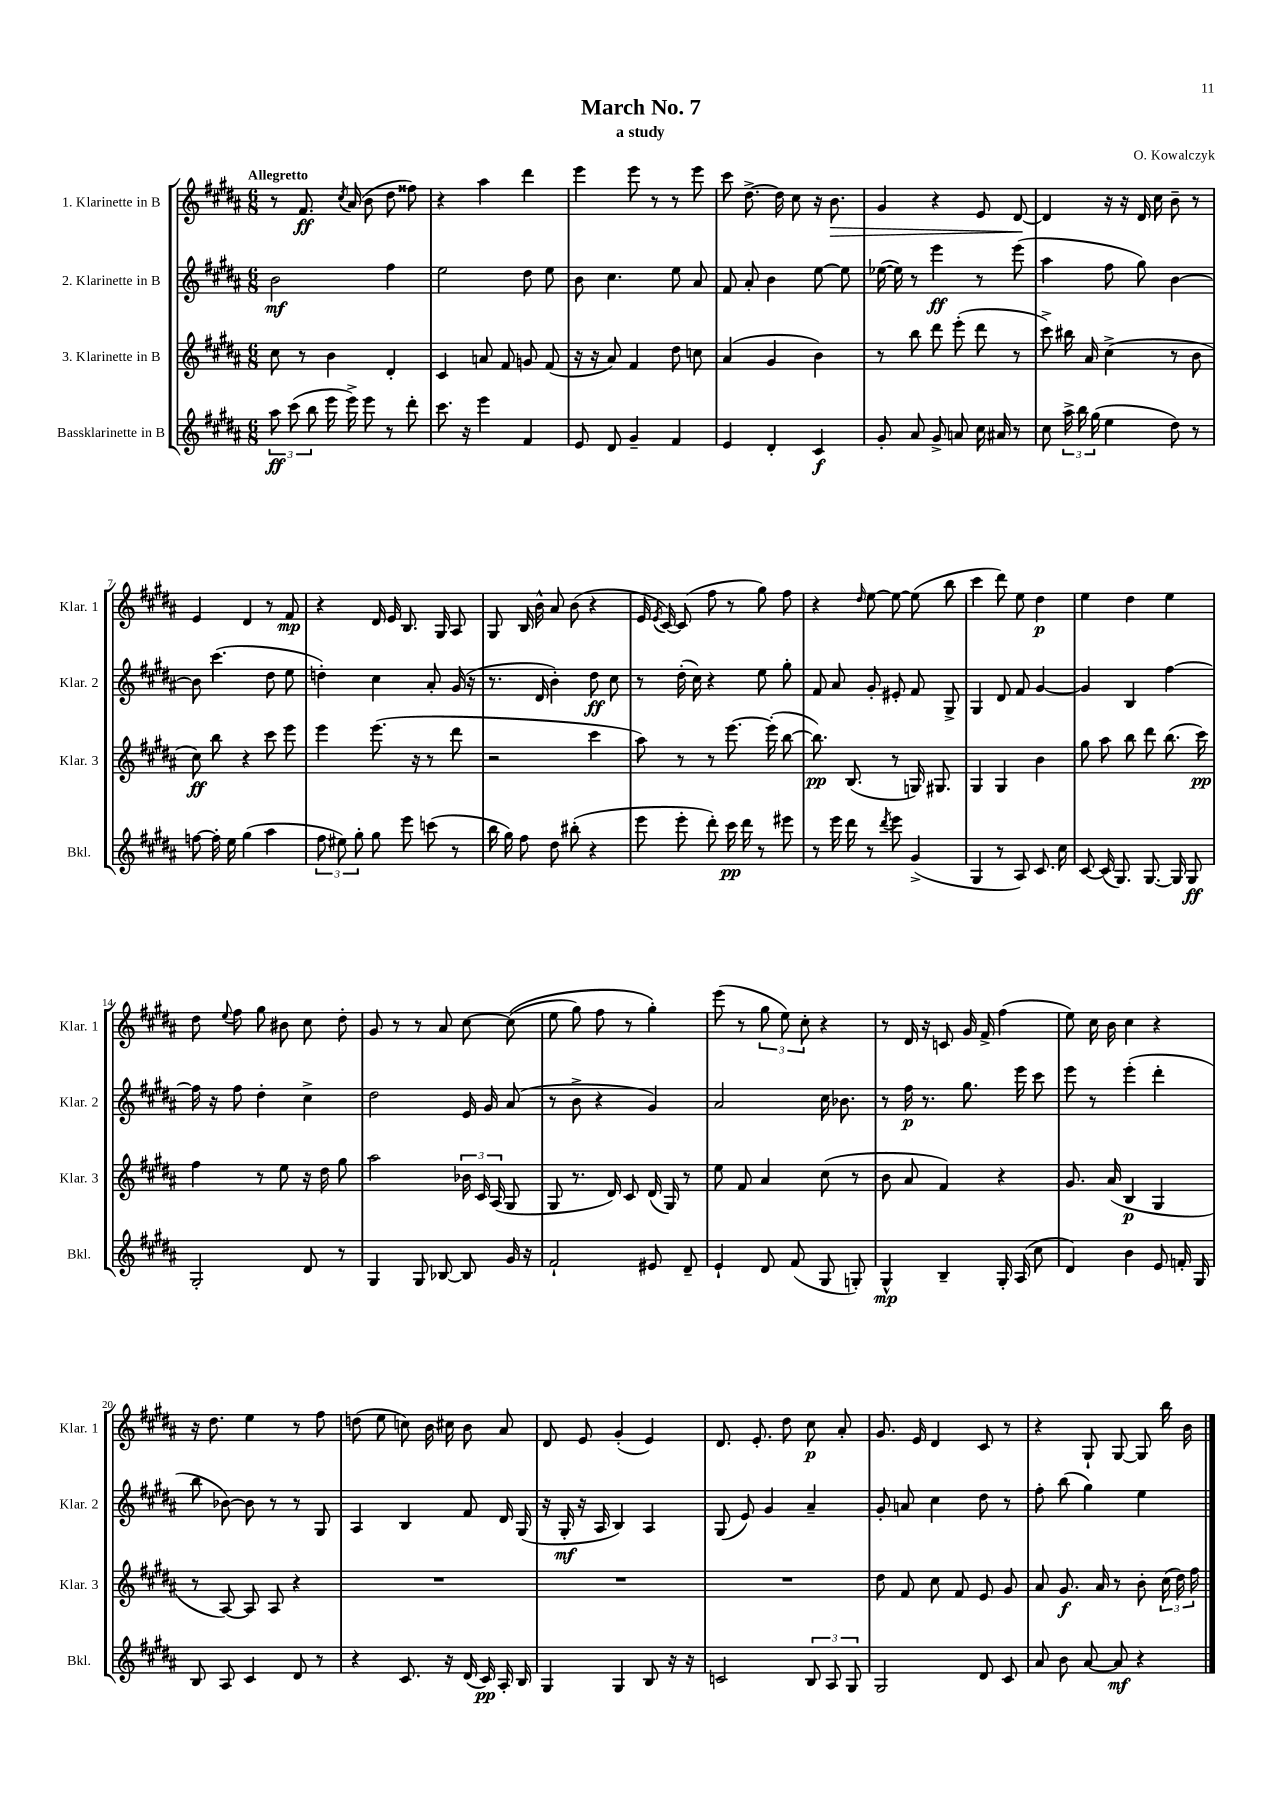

**kern	**dynam	**kern	**dynam	**kern	**dynam	**kern	**dynam
*part4	*part4	*part3	*part3	*part2	*part2	*part1	*part1
*staff4	*staff4	*staff3	*staff3	*staff2	*staff2	*staff1	*staff1
*I"Bassklarinette in B	*	*I"3. Klarinette in B	*	*I"2. Klarinette in B	*	*I"1. Klarinette in B	*
*I'Bkl.	*	*I'Klar. 3	*	*I'Klar. 2	*	*I'Klar. 1	*
*clefG2	*	*clefG2	*	*clefG2	*	*clefG2	*
*k[f#c#g#d#a#]	*	*k[f#c#g#d#a#]	*	*k[f#c#g#d#a#]	*	*k[f#c#g#d#a#]	*
*M6/8	*	*M6/8	*	*M6/8	*	*M6/8	*
=1	=1	=1	=1	=1	=1	=1	=1
!	!	!	!	!	!	!LO:TX:a:B:t=Allegretto	!
12aa#\	ff	8cc#\	.	2b\	mf	8r	.
(12ccc#\	.	.	.	.	.	.	.
.	.	8r	.	.	.	8.f#/	ff
12bb\	.	.	.	.	.	.	.
16eee\	.	4b\	.	.	.	.	.
.	.	.	.	.	.	8qcc#/	.
16eee^\)	.	.	.	.	.	(16a#/	.
8eee\	.	.	.	.	.	8b\	.
8r	.	4d#'/	.	4ff#\	.	8dd#\	.
8ddd#'\	.	.	.	.	.	8ff##X\)	.
=2	=2	=2	=2	=2	=2	=2	=2
8.ccc#\	.	4c#/	.	2ee\	.	4r	.
16r	.	.	.	.	.	.	.
4eee\	.	8an/	.	.	.	4aa#\	.
.	.	8f#/	.	.	.	.	.
4f#/	.	8gn/	.	8dd#\	.	4ddd#\	.
.	.	(8f#/	.	8ee\	.	.	.
=3	=3	=3	=3	=3	=3	=3	=3
8e/	.	16r	.	8b\	.	4eee\	.
.	.	16r	.	.	.	.	.
8d#/	.	8a#/)	.	4.cc#\	.	.	.
4g#~/	.	4f#/	.	.	.	8eee\	.
.	.	.	.	.	.	8r	.
4f#/	.	8dd#\	.	8ee\	.	8r	.
.	.	8ccn\	.	8a#/	.	8eee\	.
=4	=4	=4	=4	=4	=4	=4	=4
4e/	.	(4a#/	.	8f#/	.	8ccc#\	.
.	.	.	.	8a#'/	.	[8.dd#^\	.
4d#'/	.	4g#/	.	4b\	.	.	.
.	.	.	.	.	.	16dd#\]	.
.	.	.	.	.	.	8cc#\	.
4c#/	f	4b\)	.	[8ee\	.	16r	.
!	!	!	!	!	!	!	!LO:HP:b
.	.	.	.	.	.	8.b\	>
.	.	.	.	8ee\]	.	.	.
=5	=5	=5	=5	=5	=5	=5	=5
8g#'/	.	8r	.	([16ee-X\	.	4g#/	.
.	.	.	.	16ee-\])	.	.	.
8a#/	.	8bb\	.	8r	.	.	.
8g#^/	.	8ddd#\	.	4eee\	ff	4r	.
8an/	.	(8eee'\	.	.	.	.	.
16cc#\	.	8ddd#\	.	8r	.	8e/	.
16a#X/	.	.	.	.	.	.	.
8r	.	8r	.	(8eee\	.	[8d#/	.
.	.	.	.	.	.	.	]
=6	=6	=6	=6	=6	=6	=6	=6
8cc#\	.	8ccc#^\)	.	4aa#\	.	4d#/]	.
24aa#^\	.	16bb#X\	.	.	.	.	.
24bb\	.	.	.	.	.	.	.
.	.	16a#/	.	.	.	.	.
(24gg#\	.	.	.	.	.	.	.
4ee\	.	(4cc#^\	.	8ff#\	.	16r	.
.	.	.	.	.	.	16r	.
.	.	.	.	8gg#\)	.	16d#/	.
.	.	.	.	.	.	16cc#\	.
8dd#\)	.	8r	.	[4b\	.	8b~\	.
8r	.	8b\	.	.	.	8r	.
!!LO:LB:g=z
=7	=7	=7	=7	=7	=7	=7	=7
[8ffn\	.	8cc#\)	ff	8b\]	.	4e/	.
16ff'\]	.	8bb\	.	(4.ccc#\	.	.	.
16ee\	.	.	.	.	.	.	.
(4gg#\	.	4r	.	.	.	4d#/	.
4aa#\	.	8ccc#\	.	8dd#\	.	8r	.
.	.	8eee\	.	8ee\	.	8f#/	mp
=8	=8	=8	=8	=8	=8	=8	=8
12ff#\	.	4eee\	.	4ddn'\)	.	4r	.
12ee#X\)	.	.	.	.	.	.	.
12gg#'\	.	.	.	.	.	.	.
8gg#\	.	(8.eee\	.	4cc#\	.	16d#/	.
.	.	.	.	.	.	16e/	.
8eee\	.	.	.	.	.	8.B/	.
.	.	16r	.	.	.	.	.
(8cccn\	.	8r	.	8a#'/	.	.	.
.	.	.	.	.	.	16G#/	.
8r	.	8ddd#\	.	(16g#/	.	8A#/	.
.	.	.	.	16r	.	.	.
=9	=9	=9	=9	=9	=9	=9	=9
16bb\	.	2r	.	8.r	.	8G#/	.
16gg#\)	.	.	.	.	.	.	.
8ff#\	.	.	.	.	.	16B/	.
.	.	.	.	16d#/	.	16b^^\	.
8dd#\	.	.	.	4b'\)	.	8a#/	.
(8bb#X'\	.	.	.	.	.	(8b\	.
4r	.	4ccc#\	.	8dd#\	ff	4r	.
.	.	.	.	8cc#\	.	.	.
=10	=10	=10	=10	=10	=10	=10	=10
8eee\	.	8aa#\)	.	8r	.	16e/	.
.	.	.	.	.	.	8qe/	.
.	.	.	.	.	.	[16c#/)	.
8eee'\	.	8r	.	(16dd#'\	.	(8c#/]	.
.	.	.	.	16cc#\)	.	.	.
8ddd#'\)	.	8r	.	4r	.	8ff#\	.
16ccc#\	pp	[8.eee\	.	.	.	8r	.
16ddd#\	.	.	.	.	.	.	.
8r	.	.	.	8ee\	.	8gg#\)	.
.	.	(16eee'\]	.	.	.	.	.
8eee#X\	.	[8bb\	.	8gg#'\	.	8ff#\	.
=11	=11	=11	=11	=11	=11	=11	=11
8r	.	8.bb\])	pp	8f#/	.	4r	.
16eee\	.	.	.	8a#/	.	.	.
16ddd#\	.	(8.B/	.	.	.	.	.
.	.	.	.	.	.	16qqdd#/	.
8r	.	.	.	8g#'/	.	[8ee\	.
8qddd#/	.	.	.	.	.	.	.
8eee\	.	8r	.	8e#X'/	.	8ee\_	.
(4g#^/	.	16Gn/)	.	8f#/	.	(8ee\]	.
.	.	8.G#X/	.	.	.	.	.
.	.	.	.	8G#^/	.	8bb\	.
=12	=12	=12	=12	=12	=12	=12	=12
4G#/	.	4G#/	.	4G#/	.	4ccc#\	.
8r	.	4G#/	.	8d#/	.	8ddd#\)	.
8A#/)	.	.	.	8f#/	.	8ee\	.
8.c#/	.	4b\	.	[4g#/	.	4dd#\	p
16cc#\	.	.	.	.	.	.	.
=13	=13	=13	=13	=13	=13	=13	=13
[8c#/	.	8gg#\	.	4g#/]	.	4ee\	.
(16c#/]	.	8aa#\	.	.	.	.	.
8.G#/)	.	.	.	.	.	.	.
.	.	8bb\	.	4B/	.	4dd#\	.
[8.G#/	.	8ddd#\	.	.	.	.	.
.	.	(8.bb\	.	[4ff#\	.	4ee\	.
16G#/]	.	.	.	.	.	.	.
8G#/	ff	.	.	.	.	.	.
.	.	16ccc#\)	pp	.	.	.	.
!!LO:LB:g=z
=14	=14	=14	=14	=14	=14	=14	=14
2G#'/	.	4ff#\	.	16ff#\]	.	8dd#\	.
.	.	.	.	16r	.	.	.
.	.	.	.	.	.	8qqee/	.
.	.	.	.	8ff#\	.	8ff#\	.
.	.	8r	.	4dd#'\	.	8gg#\	.
.	.	8ee\	.	.	.	8b#X\	.
8d#/	.	16r	.	4cc#^\	.	8cc#\	.
.	.	16dd#\	.	.	.	.	.
8r	.	8gg#\	.	.	.	8dd#'\	.
=15	=15	=15	=15	=15	=15	=15	=15
4G#/	.	2aa#\	.	2dd#\	.	8g#/	.
.	.	.	.	.	.	8r	.
8G#/	.	.	.	.	.	8r	.
[8B-X/	.	.	.	.	.	8a#/	.
8B-/]	.	24b-X\	.	16e/	.	[8cc#\	.
.	.	24c#/	.	.	.	.	.
.	.	.	.	16g#/	.	.	.
.	.	(24A#/	.	.	.	.	.
16g#/	.	8G#/	.	(8a#/	.	((8cc#\]	.
16r	.	.	.	.	.	.	.
=16	=16	=16	=16	=16	=16	=16	=16
2f#`/	.	8G#/	.	8r	.	8ee\	.
.	.	8.r	.	8b^\	.	8gg#\)	.
.	.	.	.	4r	.	8ff#\	.
.	.	16d#/)	.	.	.	.	.
.	.	8c#/	.	.	.	8r	.
8e#X/	.	(16d#/	.	4g#/)	.	4gg#'\)	.
.	.	16G#/)	.	.	.	.	.
8d#~/	.	8r	.	.	.	.	.
=17	=17	=17	=17	=17	=17	=17	=17
4e`/	.	8ee\	.	2a#/	.	(8eee\	.
.	.	8f#/	.	.	.	8r	.
8d#/	.	4a#/	.	.	.	12gg#\	.
.	.	.	.	.	.	12ee\)	.
(8f#/	.	.	.	.	.	.	.
.	.	.	.	.	.	12cc#'\	.
8G#/	.	(8cc#\	.	16cc#\	.	4r	.
.	.	.	.	8.b-X\	.	.	.
8Gn'/)	.	8r	.	.	.	.	.
=18	=18	=18	=18	=18	=18	=18	=18
4G#^^/	mp	8b\	.	8r	.	8r	.
.	.	8a#/	.	16ff#\	p	16d#/	.
.	.	.	.	8.r	.	16r	.
4B~/	.	4f#/)	.	.	.	8cn/	.
.	.	.	.	8.gg#\	.	16g#/	.
.	.	.	.	.	.	16f#^/	.
16G#'/	.	4r	.	.	.	(4ff#\	.
(16A#/	.	.	.	16eee\	.	.	.
8cc#\	.	.	.	8ccc#\	.	.	.
=19	=19	=19	=19	=19	=19	=19	=19
4d#/)	.	8.g#/	.	8eee\	.	8ee\)	.
.	.	.	.	8r	.	16cc#\	.
.	.	(16a#/	.	.	.	16b\	.
4b\	.	4B/	p	(4eee'\	.	4cc#\	.
8e/	.	4G#/	.	4ddd#'\	.	4r	.
16fn'/	.	.	.	.	.	.	.
16G#/	.	.	.	.	.	.	.
!!LO:LB:g=z
=20	=20	=20	=20	=20	=20	=20	=20
8B/	.	8r	.	8bb\	.	16r	.
.	.	.	.	.	.	8.dd#\	.
8A#/	.	[8A#/)	.	[8b-X\)	.	.	.
4c#/	.	8A#/]	.	8b-\]	.	4ee\	.
.	.	8A#/	.	8r	.	.	.
8d#/	.	4r	.	8r	.	8r	.
8r	.	.	.	8G#/	.	8ff#\	.
=21	=21	=21	=21	=21	=21	=21	=21
4r	.	2.r	.	4A#/	.	(8ddn\	.
.	.	.	.	.	.	8ee\	.
8.c#/	.	.	.	4B/	.	8ccn\)	.
.	.	.	.	.	.	16b\	.
16r	.	.	.	.	.	16cc#X\	.
(16d#/	.	.	.	8f#/	.	8b\	.
16c#/)	pp	.	.	.	.	.	.
16A#'/	.	.	.	16d#/	.	8a#/	.
16B/	.	.	.	(16G#/	.	.	.
=22	=22	=22	=22	=22	=22	=22	=22
4G#/	.	2.r	.	16r	.	8d#/	.
.	.	.	.	16G#'/	mf	.	.
.	.	.	.	16r	.	8e/	.
.	.	.	.	16A#/	.	.	.
4G#/	.	.	.	4B/)	.	(4g#'/	.
8B/	.	.	.	4A#/	.	4e/)	.
16r	.	.	.	.	.	.	.
16r	.	.	.	.	.	.	.
=23	=23	=23	=23	=23	=23	=23	=23
2cn/	.	2.r	.	(8G#/	.	8.d#/	.
.	.	.	.	8e/)	.	.	.
.	.	.	.	.	.	8.e'/	.
.	.	.	.	4g#/	.	.	.
.	.	.	.	.	.	8dd#\	.
12B/	.	.	.	4a#~/	.	8cc#\	p
12A#/	.	.	.	.	.	.	.
.	.	.	.	.	.	8a#'/	.
12G#/	.	.	.	.	.	.	.
=24	=24	=24	=24	=24	=24	=24	=24
2G#/	.	8dd#\	.	8g#'/	.	8.g#/	.
.	.	8f#/	.	8an/	.	.	.
.	.	.	.	.	.	16e/	.
.	.	8cc#\	.	4cc#\	.	4d#/	.
.	.	8f#/	.	.	.	.	.
8d#/	.	8e/	.	8dd#\	.	8c#/	.
8c#/	.	8g#/	.	8r	.	8r	.
=25	=25	=25	=25	=25	=25	=25	=25
8a#/	.	8a#/	.	8ff#'\	.	4r	.
8b\	.	8.g#/	f	(8bb\	.	.	.
[8a#/	.	.	.	4gg#\)	.	8G#`/	.
.	.	16a#/	.	.	.	.	.
8a#/]	mf	8r	.	.	.	[8G#/	.
4r	.	8b'\	.	4ee\	.	8G#/]	.
.	.	(24cc#\	.	.	.	16bb\	.
.	.	24dd#\)	.	.	.	.	.
.	.	.	.	.	.	16b\	.
.	.	24ff#\	.	.	.	.	.
==	==	==	==	==	==	==	==
*-	*-	*-	*-	*-	*-	*-	*-
